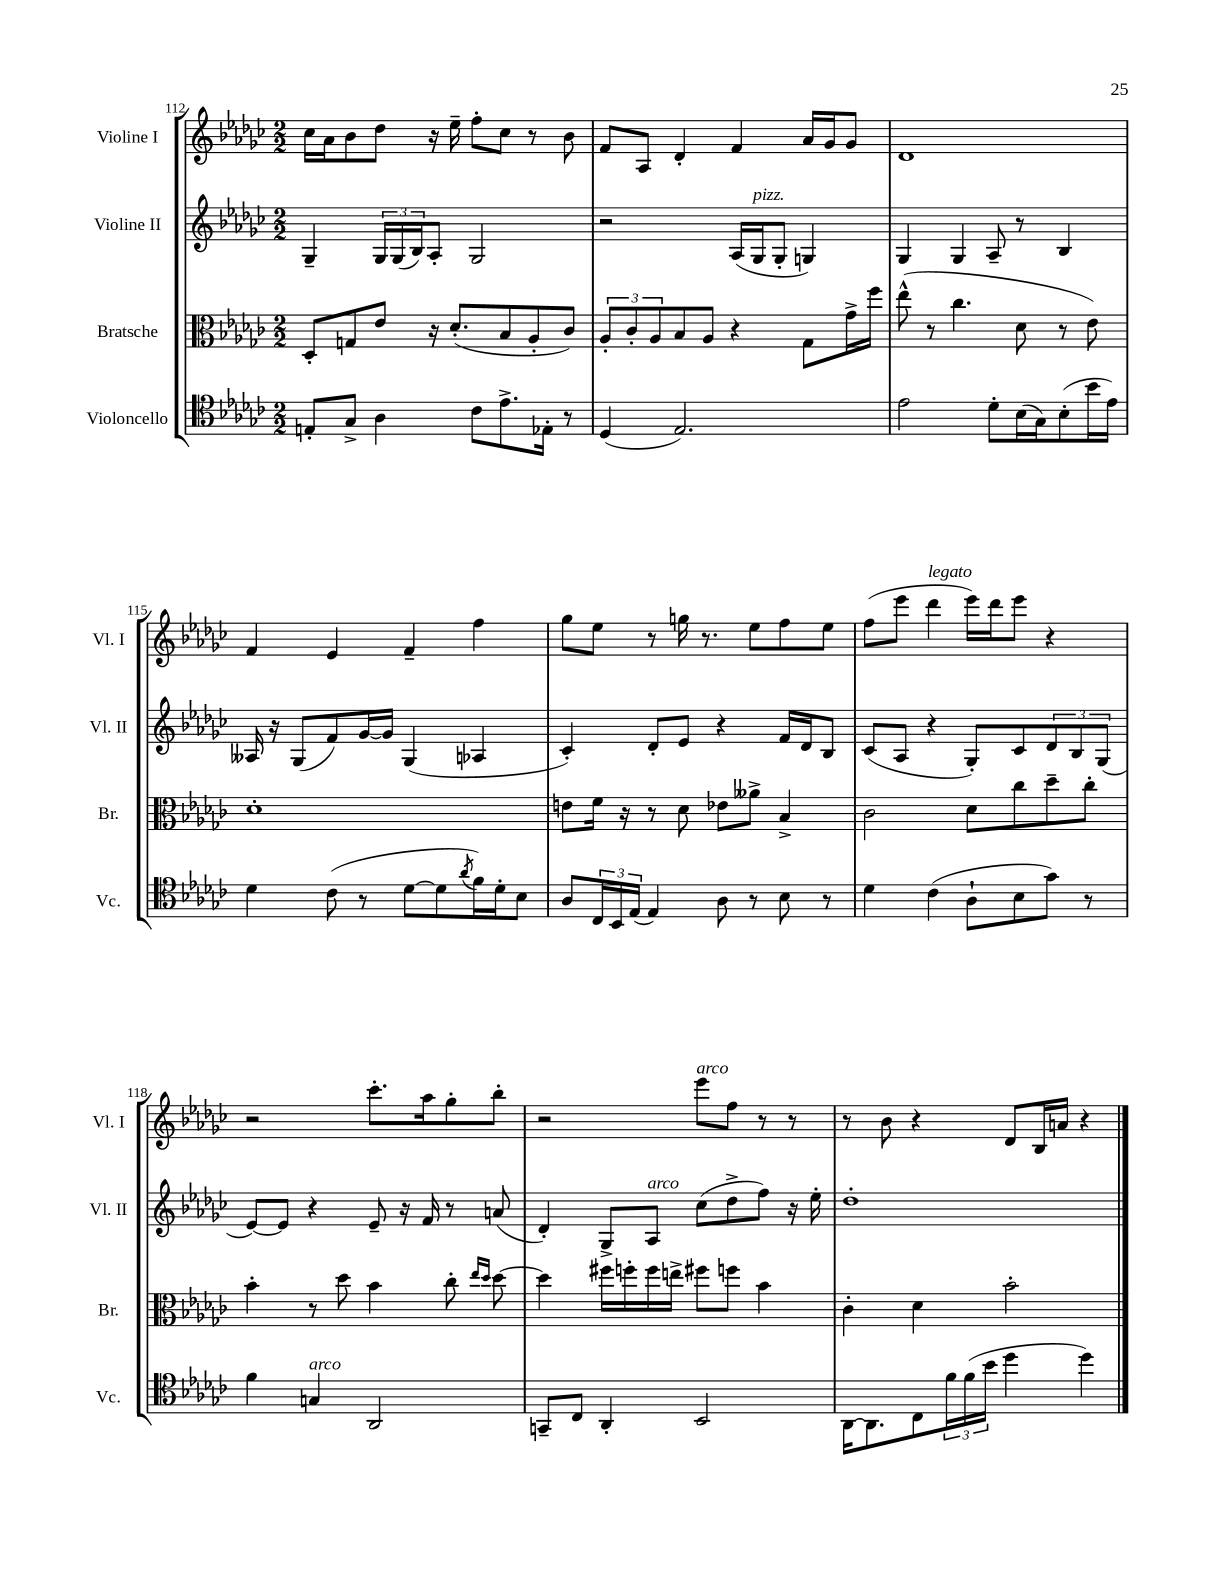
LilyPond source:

<<
\new StaffGroup <<
\new Staff = "s0" \with { instrumentName = "Violine I" shortInstrumentName = "Vl. I" } {
    \clef treble \key ges \major \numericTimeSignature \time 2/2
    ces''16 aes'16 bes'8 des''8 r16 ees''16-- f''8-. ces''8 r8 bes'8 |
    f'8 aes8 des'4-. f'4 aes'16 ges'16 ges'8 |
    des'1 |
    f'4 ees'4 f'4-- f''4 |
    ges''8 ees''8 r8 g''16 r8. ees''8 f''8 ees''8 |
    f''8( ees'''8 des'''4^\markup { \italic "legato" } ees'''16) des'''16 ees'''8 r4 |
    r2 ces'''8.-. aes''16 ges''8-. bes''8-. |
    r2 ees'''8^\markup { \italic "arco" } f''8 r8 r8 |
    r8 bes'8 r4 des'8 bes16 a'16 r4 \bar "|." |
}
\new Staff = "s1" \with { instrumentName = "Violine II" shortInstrumentName = "Vl. II" } {
    \clef treble \key ges \major \numericTimeSignature \time 2/2
    ges4-- \tuplet 3/2 { ges16 ges16( bes16) } aes8-. ges2 |
    r2 aes16( ges16^\markup { \italic "pizz." } ges8-. g4) |
    ges4 ges4 aes8-- r8 bes4 |
    aeses16 r16 ges8( f'8) ges'16~ ges'16 ges4( aes4 |
    ces'4-.) des'8-. ees'8 r4 f'16 des'16 bes8 |
    ces'8( aes8 r4 ges8-.) ces'8 \tuplet 3/2 { des'8 bes8 ges8( } |
    ees'8~) ees'8 r4 ees'8-- r16 f'16 r8 a'8( |
    des'4-.) ges8-> aes8^\markup { \italic "arco" } ces''8( des''8-> f''8) r16 ees''16-. |
    des''1-. \bar "|." |
}
\new Staff = "s2" \with { instrumentName = "Bratsche" shortInstrumentName = "Br." } {
    \clef alto \key ges \major \numericTimeSignature \time 2/2
    des8-. g8 ees'8 r16 des'8.-.( bes8 aes8-. ces'8) |
    \tuplet 3/2 { aes8-. ces'8-. aes8 } bes8 aes8 r4 ges8 ges'16-> f''16 |
    ees''8-^( r8 ces''4. des'8 r8 ees'8) |
    des'1-. |
    e'8 f'16 r16 r8 des'8 ees'8 aeses'8-> bes4-> |
    ces'2 des'8 ces''8 des''8-- ces''8-. |
    bes'4-. r8 des''8 bes'4 ces''8-. \grace { ees''16 des''16 } des''8~ |
    des''4 fis''16 f''16-. f''16 e''16-> fis''8 f''8 bes'4 |
    ces'4-. des'4 bes'2-. \bar "|." |
}
\new Staff = "s3" \with { instrumentName = "Violoncello" shortInstrumentName = "Vc." } {
    \clef tenor \key ges \major \numericTimeSignature \time 2/2
    e8-. ges8-> aes4 ces'8 ees'8.-> ees16-. r8 |
    des4( ees2.) |
    ees'2 des'8-. bes16( ges16) bes8-.( bes'16 ees'16) |
    des'4 ces'8( r8 des'8~ des'8 \acciaccatura { aes'8 } f'16) des'16-. bes8 |
    aes8 \tuplet 3/2 { ces16 bes,16 ees16( } ees4) aes8 r8 bes8 r8 |
    des'4 ces'4( aes8-! bes8 ges'8) r8 |
    f'4 g4^\markup { \italic "arco" } aes,2 |
    g,8-- ces8 aes,4-. bes,2 |
    aes,16~ aes,8. ces8 \tuplet 3/2 { f'16 f'16( bes'16 } des''4 des''4) \bar "|." |
}
>>
>>
\layout { \context { \Score currentBarNumber = #112 } }
